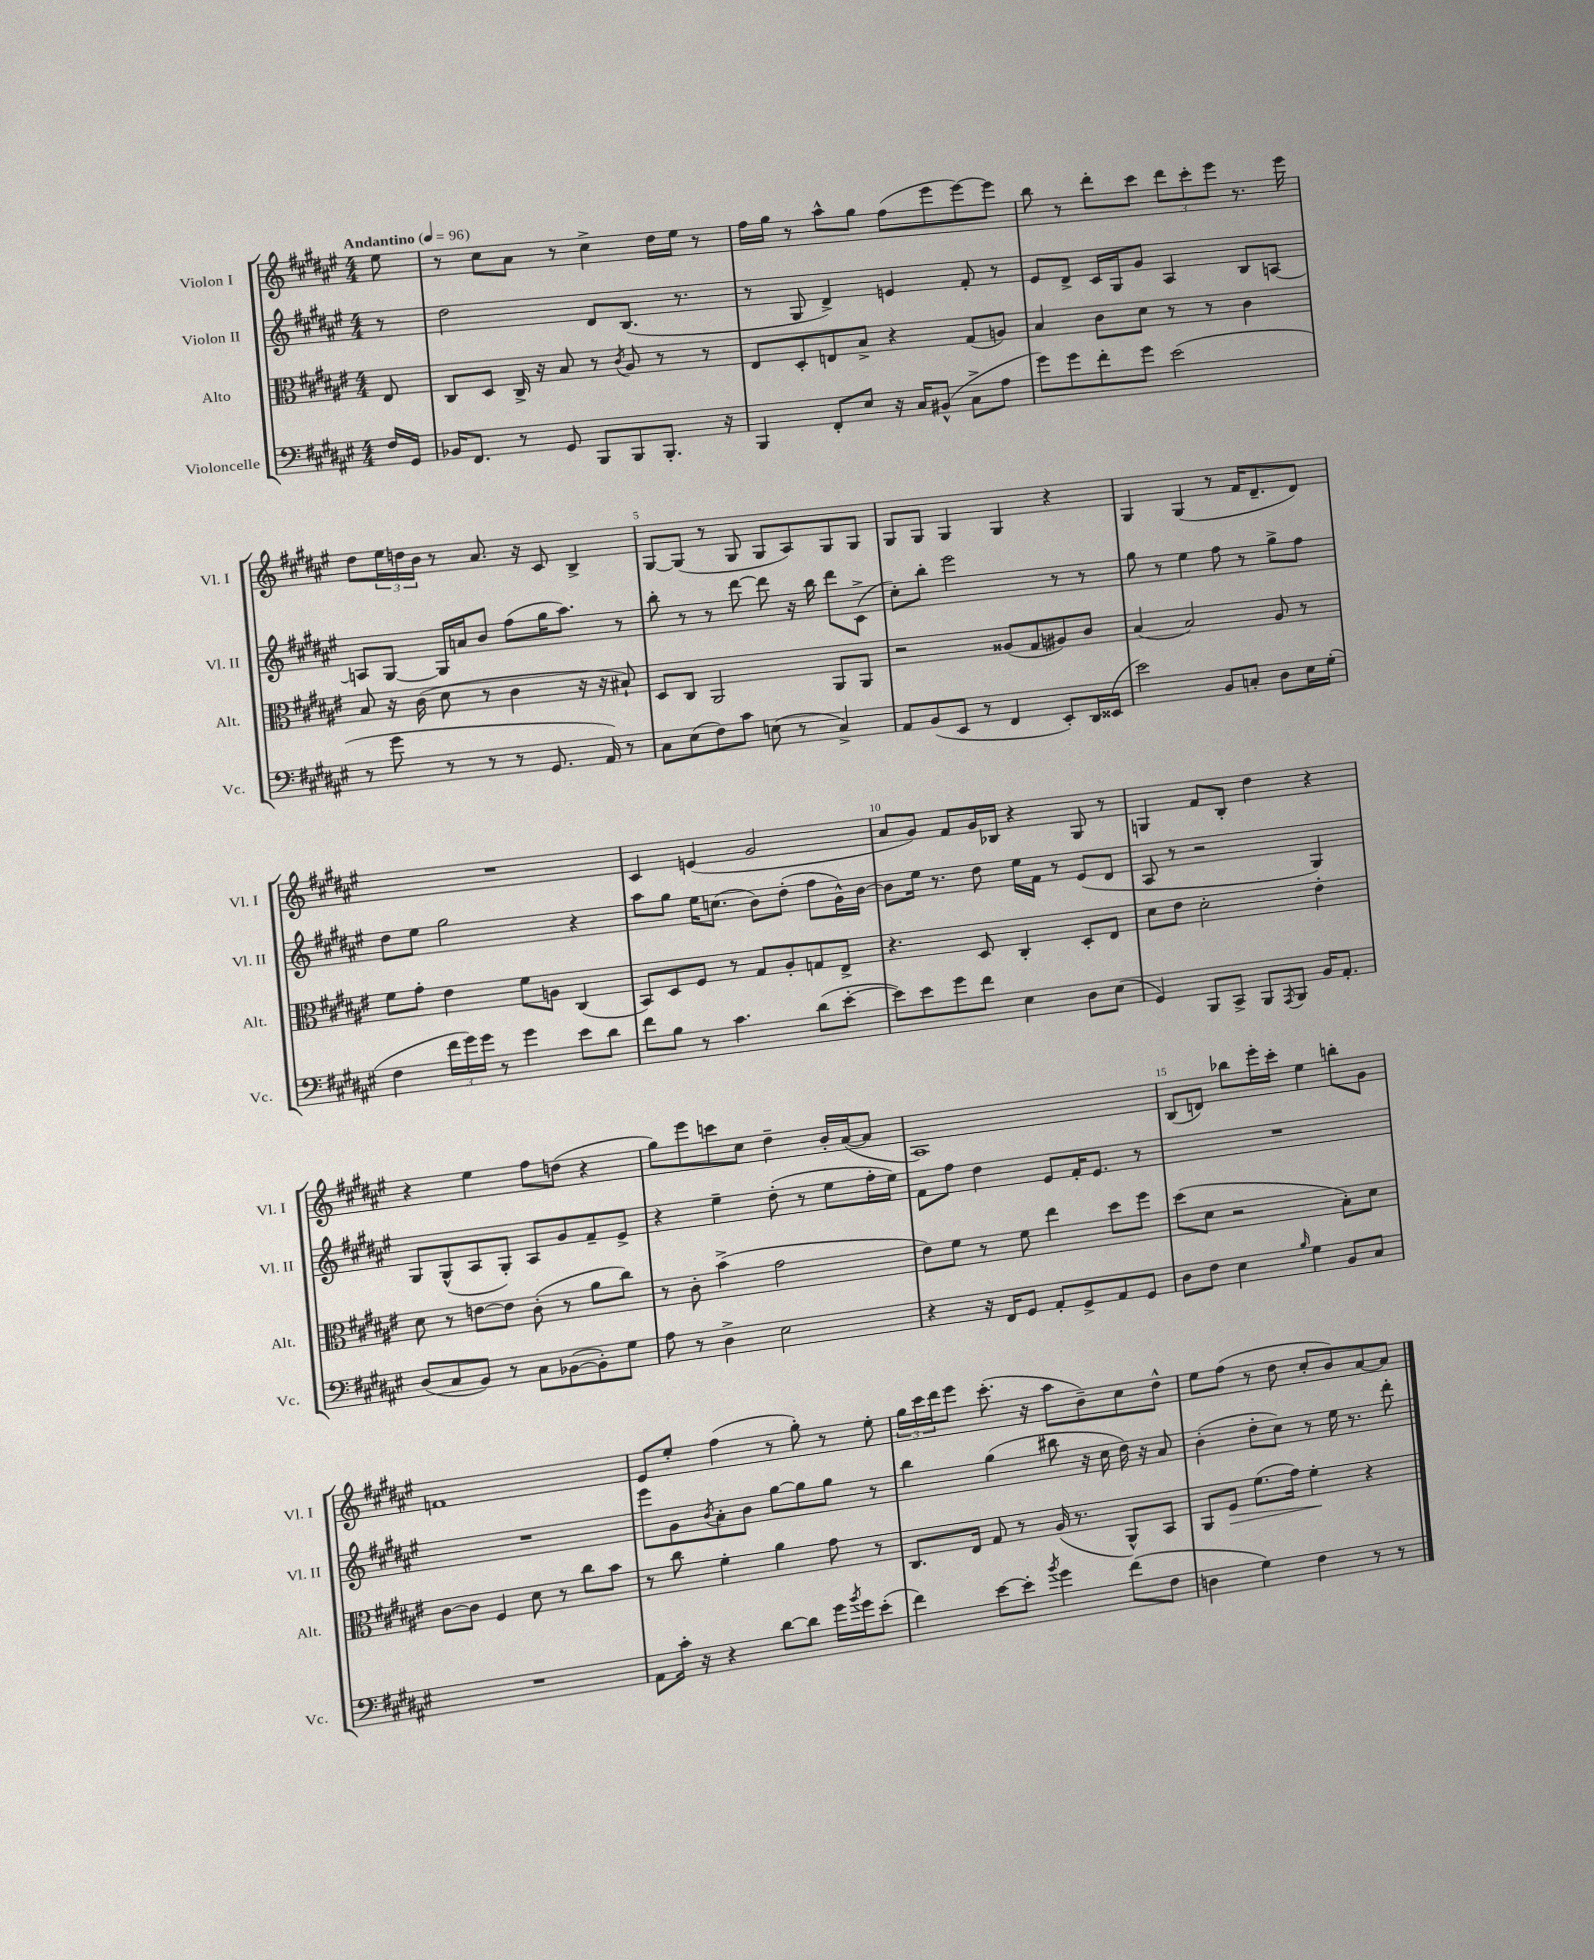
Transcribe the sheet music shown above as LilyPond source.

<<
\new StaffGroup <<
\new Staff = "s0" \with { instrumentName = "Violon I" shortInstrumentName = "Vl. I" } {
    \clef treble \key fis \major \numericTimeSignature \time 4/4 \partial 8 \tempo "Andantino" 4 = 96
    eis''8 |
    r8 cis''8 ais'8 r8 cis''4-> dis''16 eis''16 r8 |
    fis''16 gis''16 r8 ais''8-^ gis''8 fis''8( eis'''8 eis'''8~) eis'''8 |
    b''8 r8 dis'''8-. cis'''8 \tuplet 3/2 { dis'''8 cis'''8-. eis'''8 } r8. eis'''16 |
    dis''8 \tuplet 3/2 { eis''16 d''16 b'16 } r8 ais'8. r16 cis'8 b4-> |
    gis8~ gis8( r8 gis8 gis8 ais8) gis8 gis8 |
    gis8 gis8 gis4 gis4 r4 |
    gis4 gis4( r8 fis'16 dis'8.-- dis'8) |
    R1 |
    cis'4 e'4( gis'2 |
    ais'8 gis'8) fis'8 gis'16 bes16 r4 gis8 r8 |
    g4 fis'8 b8-. dis''4 r4 |
    r4 eis''4 fis''8 d''8( r4 |
    gis''8) eis'''8 c'''8 cis''8 dis''4-- b'16-. ais'16~( ais'8 |
    ais1) |
    b8( d'8) bes''8 eis'''16-. cis'''16-. eis''4 b''8-. gis'8 |
    f'1 |
    eis'8 eis''8-. fis''4( r8 gis''8-.) r8 eis''8-. |
    \tuplet 3/2 { gis''16 cis'''16 dis'''16 } eis'''8 cis'''8.-.( r16 ais''8 b'8--) cis''8 dis''8-^ |
    eis''8 fis''8( r8 dis''8 cis''8-. b'8) ais'8~ ais'8 \bar "|." |
}
\new Staff = "s1" \with { instrumentName = "Violon II" shortInstrumentName = "Vl. II" } {
    \clef treble \key fis \major \numericTimeSignature \time 4/4 \partial 8
    r8 |
    dis''2 dis'8 b8.( r8. |
    r8 gis8 dis'4->) e'4 fis'8-. r8 |
    eis'8 dis'8-> cis'16 gis16 gis'8 ais4 b8 a8~ |
    a8 gis8~ gis16 a'16 b'8 fis''8( gis''16 ais''8.) r8 |
    b''8-. r8 r8 dis'''8~ dis'''8 r16 b''16 dis'''8 cis'8->( |
    cis''8-.) b''8-. eis'''2 r8 r8 |
    gis''8 r8 eis''4 fis''8 r8 gis''8-> fis''8 |
    dis''8 eis''8 gis''2 r4 |
    ais''8 gis''8 eis''16 c''8.( b'8) dis''8-.( fis''8 gis'16-^) b'16~ |
    b'8 eis''16 r8. dis''8 eis''16 fis'16 r8 eis'8( dis'8 |
    ais8 r8 r2 gis4) |
    gis8 gis8-^( ais8 gis8-.) ais8 gis'8 fis'8-- eis'8-> |
    r4 eis''4-- dis''8-.( r8 eis''8 fis''16-. eis''16) |
    fis'8 fis''8 dis''4 eis'8 fis'16-. eis'8. r8 |
    R1 |
    R1 |
    eis'''8 gis'8 \acciaccatura { b'8 } ais'8-. b'8 gis''8~ gis''8 gis''8 r8 |
    b''4 gis''4( bis''8 r16 cis''16 dis''16) r16 ais'8 |
    b'4-.( dis''8-. cis''8) r8 eis''16 r8. dis'''8-. \bar "|." |
}
\new Staff = "s2" \with { instrumentName = "Alto" shortInstrumentName = "Alt." } {
    \clef alto \key fis \major \numericTimeSignature \time 4/4 \partial 8
    eis8 |
    cis8 dis8 cis16-> r16 b8 r8 \acciaccatura { cis'8 } ais8 r8 r8 |
    eis8 dis8-. e8 b8-> r4 gis8( a8) |
    b4 cis'8 dis'8 r8 r8 cis'4 |
    b8 r16 cis'16( dis'8 r8 cis'4 r16 r16 bis8-!) |
    dis8 cis8 ais,2 ais,8 ais,8 |
    r2 aisis8( gis8 ais8) cis'8 |
    b4( b2) ais8 r8 |
    fis'8 gis'8-. eis'4 fis'8 a8 cis4( |
    b,8) dis8 fis8 r8 gis8 ais8-. g8 eis8-> |
    r4. dis8 cis4-. dis8-. eis8 |
    dis'8 eis'8 dis'2-. eis'4-. |
    dis'8 r8 e'8~ e'8 cis'8-.( r8 ais'8 cis''8) |
    r8 cis'8-. b'4->( gis'2 |
    eis'8) fis'8 r8 fis'8 eis''4 dis''8 fis''8 |
    dis''8( dis'8 r2 b8-.) dis'8 |
    cis'8~ cis'8 fis4 dis'8 r8 cis''8 b'8 |
    r8 cis''8 fis'4-. ais'4 gis'8 r8 |
    cis8. eis16 gis8 r8 ais16( r8. ais,8-^) b,8 |
    ais,8 fis8\> fis'8.( gis'16) fis'4-.\! r4 \bar "|." |
}
\new Staff = "s3" \with { instrumentName = "Violoncelle" shortInstrumentName = "Vc." } {
    \clef bass \key fis \major \numericTimeSignature \time 4/4 \partial 8
    fis16 gis,16 |
    bes,16 fis,8. r8 gis,8 b,,8 b,,8 b,,8.-. r16 |
    b,,4 fis,8-. eis8 r16 cis16 bis,8-^( cis8-> ais8 |
    gis'8) gis'8 fis'8-. gis'8 eis'2( |
    r8 gis'8 r8 r8 r8 gis,8. ais,16) r8 |
    cis8 eis8( fis8) cis'8 e8( r8 cis4->) |
    ais,8 b,8( eis,8 r8 fis,4 eis,8-.) dis,16 eisis,16( |
    eis'2) b,8 c8-. dis8 eis16 gis16-.( |
    fis4 \tuplet 3/2 { fis'16 gis'16) gis'16 } r8 gis'4 eis'8 dis'8 |
    fis'8 b8 r8 cis'4. dis'8( eis'8~-. |
    eis'8) eis'8 gis'8 fis'8 eis4 dis8 eis8( |
    gis,4) b,,8 cis,8-> b,,8 \acciaccatura { ais,,8 } b,,8 b,16 ais,8.-. |
    dis8( cis8 b,8) r8 cis8 bes,8~( bes,8-.) gis8 |
    ais8 r8 dis4-> eis2 |
    r4 r16 fis,16 gis,8 ais,8-. gis,8-> ais,8 gis,8 |
    dis8 fis8 eis4 \grace { b16 } gis4 b,8 cis8 |
    R1 |
    ais,8 cis'16-. r16 r4 dis'8~ dis'8 gis'16 \acciaccatura { b'8 } gis'16 eis'8-.( |
    fis'4) eis'8~ eis'8-. \acciaccatura { b'8 } gis'4 fis'8( fis8 |
    d4 gis4) fis4 r8 r8 \bar "|." |
}
>>
>>
\layout { \context { \Score \override BarNumber.break-visibility = ##(#f #t #t) barNumberVisibility = #(every-nth-bar-number-visible 5) } }
